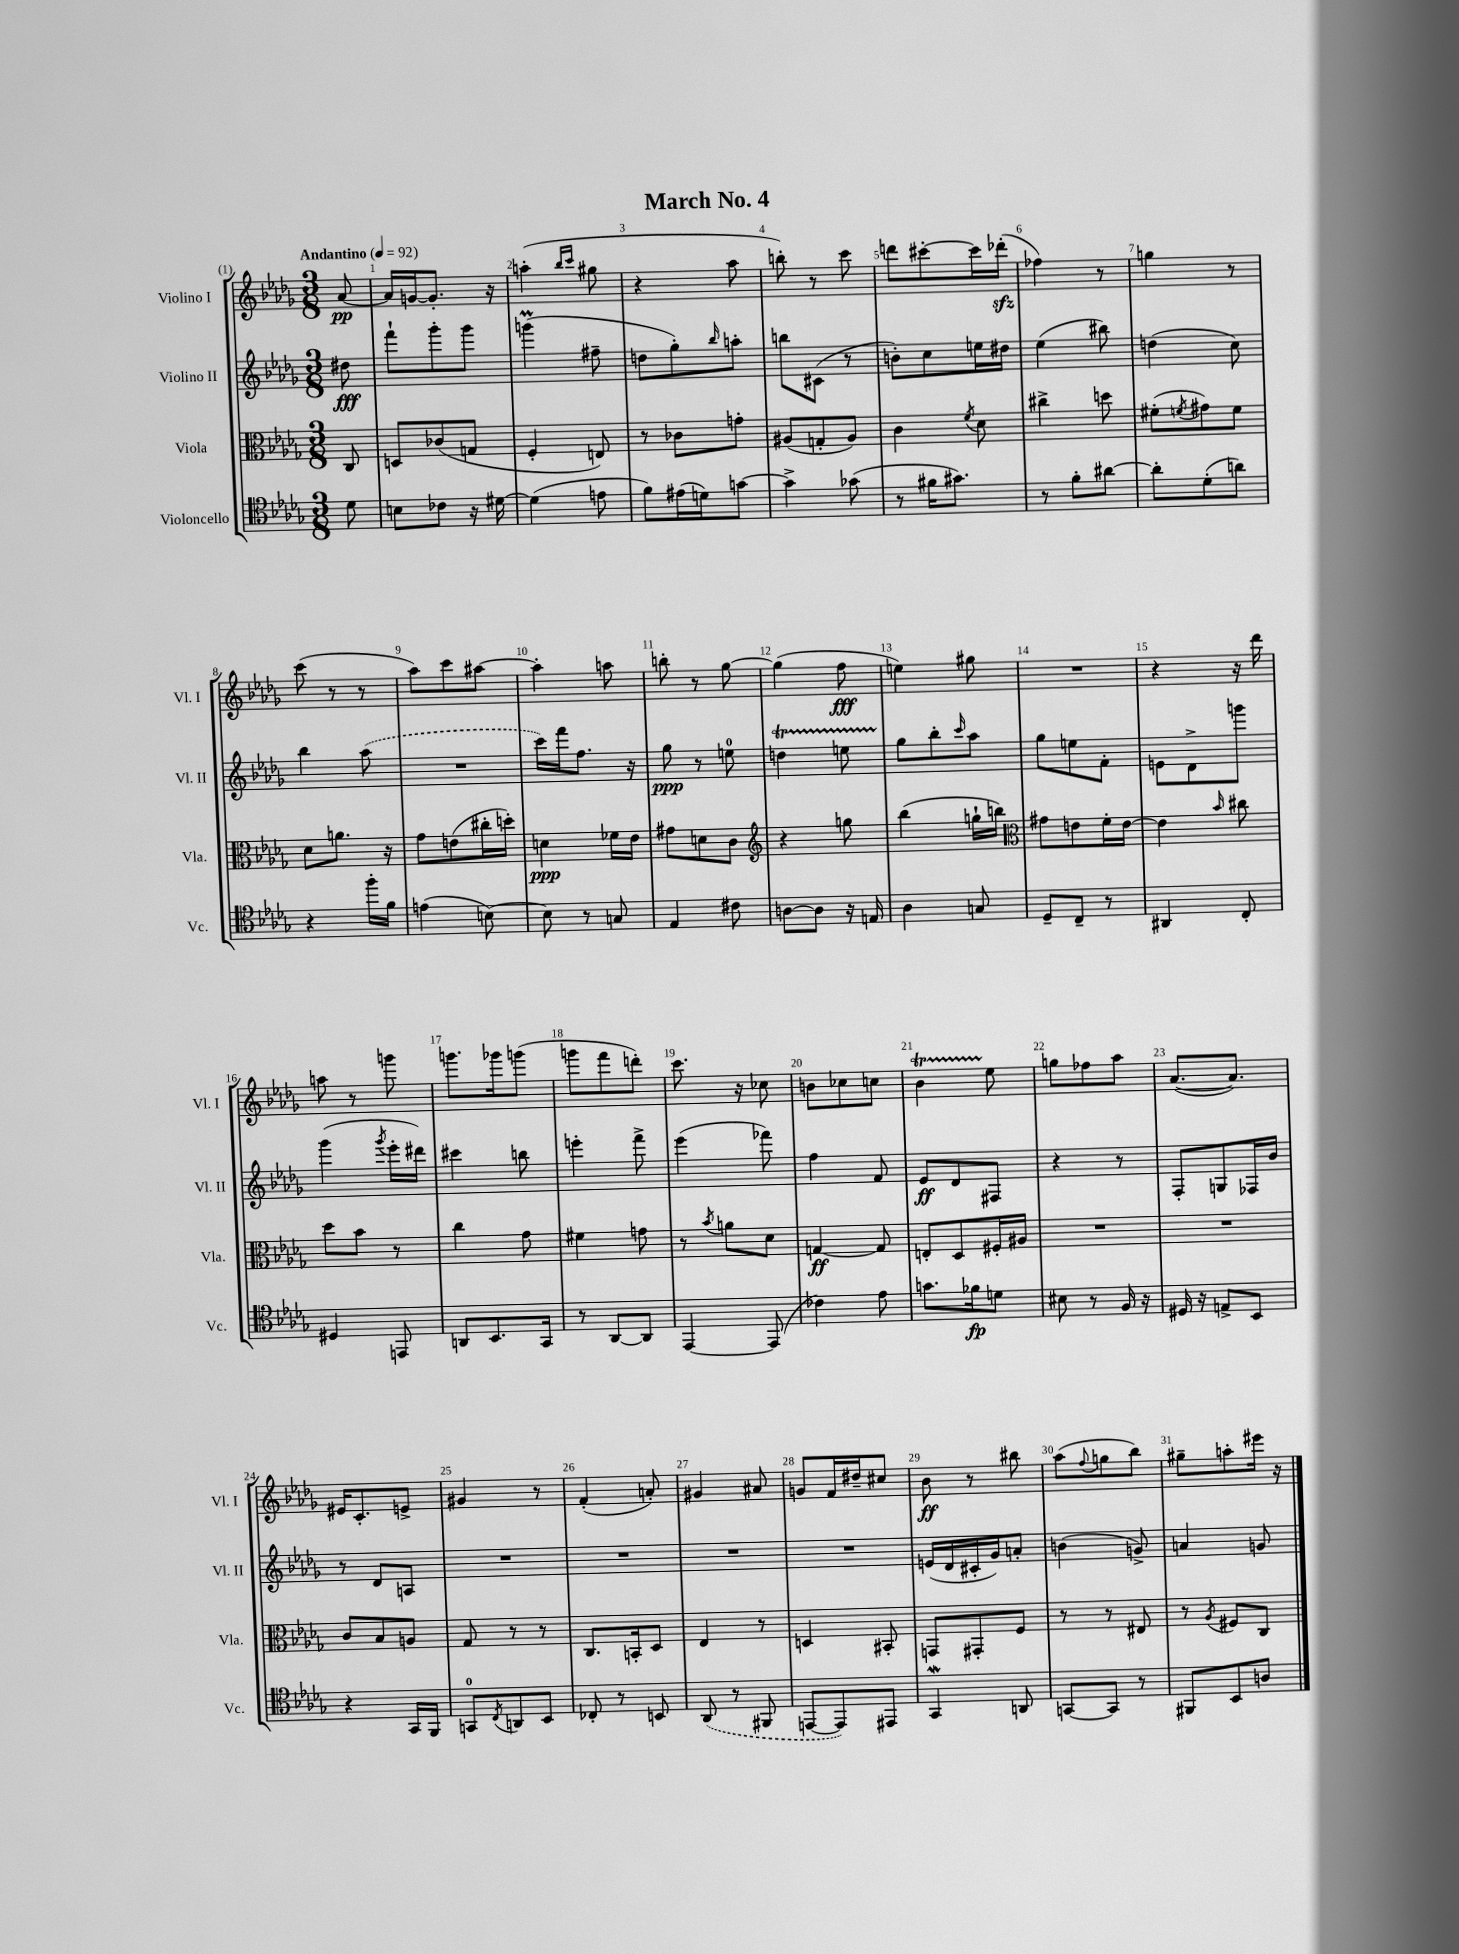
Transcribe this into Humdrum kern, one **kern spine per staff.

**kern	**dynam	**kern	**dynam	**kern	**dynam	**kern	**dynam
*part4	*part4	*part3	*part3	*part2	*part2	*part1	*part1
*staff4	*staff4	*staff3	*staff3	*staff2	*staff2	*staff1	*staff1
*I"Violoncello	*	*I"Viola	*	*I"Violino II	*	*I"Violino I	*
*I'Vc.	*	*I'Vla.	*	*I'Vl. II	*	*I'Vl. I	*
*clefC4	*	*clefC3	*	*clefG2	*	*clefG2	*
*k[b-e-a-d-g-]	*	*k[b-e-a-d-g-]	*	*k[b-e-a-d-g-]	*	*k[b-e-a-d-g-]	*
*M3/8	*	*M3/8	*	*M3/8	*	*M3/8	*
*MM92	*	*MM92	*	*MM92	*	*MM92	*
=	=	=	=	=	=	=	=
!	!	!	!	!	!	!LO:TX:a:B:t=Andantino	!
8d-\	.	8C/	.	8dd#X\	fff	[8a-/	pp
=1	=1	=1	=1	=1	=1	=1	=1
8Bn\L	.	8Dn/L	.	8fff`\L	.	16a-/LL]	.
.	.	.	.	.	.	[16gn/J	.
8c-X\J	.	(8c-X/	.	8ggg-'\	.	8.g'/J]	.
16r	.	8Gn/J	.	8ggg-\J	.	.	.
[16d#X\	.	.	.	.	.	16r	.
=2	=2	=2	=2	=2	=2	=2	=2
(4d#\]	.	4F'/	.	(4gggnm\	.	(4aan'\	.
.	.	.	.	.	.	16qqbb-/LL	.
.	.	.	.	.	.	16qqccc/JJ	.
8en\	.	8En/)	.	8ff#X~\	.	8gg#X\	.
=3	=3	=3	=3	=3	=3	=3	=3
8f\L)	.	8r	.	8ddn\L	.	4r	.
(16e#X\L	.	8c-X\L	.	8gg-'\)	.	.	.
16dn\J)	.	.	.	.	.	.	.
.	.	.	.	16qqbb-/	.	.	.
[8gn\J	.	8gn'\J	.	8aan'\J	.	8aa-\	.
=4	=4	=4	=4	=4	=4	=4	=4
4g^\]	.	(8A#X/L	.	8bbn\L	.	8bbn'\)	.
.	.	8Gn'/	.	(8c#X\J	.	8r	.
(8g-X\	.	8A#/J)	.	8r	.	8ccc\	.
=5	=5	=5	=5	=5	=5	=5	=5
8r	.	4c\	.	8bn'\L)	.	8dddn\L	.
16f#X\KL	.	.	.	8cc\	.	[8ccc#X'\	.
8.g#X\J)	.	.	.	.	.	.	.
.	.	8qf/	.	.	.	.	.
.	.	8d-\	.	16een\L	.	16ccc#\L]	.
.	.	.	.	16dd#X\JJ	.	(16ddd-Xzz'\JJ	.
=6	=6	=6	=6	=6	=6	=6	=6
8r	.	4cc#X^\	.	(4ee-\	.	4ff-X\)	.
8f'\L	.	.	.	.	.	.	.
[8a#X\J	.	8ddn\	.	8bb#X\)	.	8r	.
=7	=7	=7	=7	=7	=7	=7	=7
8a#'\L]	.	(8f#X'\L	.	(4ddn\	.	4ggn\	.
.	.	8qfn/	.	.	.	.	.
(8d-'\	.	8g#X\)	.	.	.	.	.
8an\J)	.	8f\J	.	8cc\)	.	8r	.
!!LO:LB:g=z
=8	=8	=8	=8	=8	=8	=8	=8
4r	.	8d-\L	.	4bb-\	.	(8ccc\	.
.	.	8.an\J	.	.	.	8r	.
16ff'\LL	.	.	.	(8aa-\	.	8r	.
16f\JJ	.	16r	.	.	.	.	.
=9	=9	=9	=9	=9	=9	=9	=9
(4en\	.	8g-\L	.	4.r	.	8aa-\L)	.
.	.	(8en\	.	.	.	8ccc\	.
[8Bn\)	.	16cc#X'\L	.	.	.	[8aa#X\J	.
.	.	16ddn'\JJ)	.	.	.	.	.
=10	=10	=10	=10	=10	=10	=10	=10
8B\]	.	4dn\	ppp	16ccc\LL)	.	4aa#'\]	.
.	.	.	.	16fff\J	.	.	.
8r	.	.	.	8.ff\J	.	.	.
8Gn/	.	16f-X\LL	.	.	.	8aan\	.
.	.	16e-\JJ	.	16r	.	.	.
=11	=11	=11	=11	=11	=11	=11	=11
4E-/	.	8g#X\L	.	8gg-\	ppp	8bbn'\	.
.	.	8dn\	.	8r	.	8r	.
8c#X\	.	8c\J	.	8een\	.	[8gg-\	.
=12	=12	=12	=12	=12	=12	=12	=12
*	*	*clefG2	*	*	*	*	*
[8An\L	.	4r	.	4ddnt\	.	(4gg-\]	.
8A\J]	.	.	.	.	.	.	.
16r	.	8ggn\	.	8eenTTT\	.	8ff\	fff
16En/	.	.	.	.	.	.	.
=13	=13	=13	=13	=13	=13	=13	=13
4A-\	.	(4bb-\	.	8gg-\L	.	4een\)	.
.	.	.	.	8bb-'\	.	.	.
.	.	.	.	16qqccc/	.	.	.
8Gn/	.	16ggn`\LL	.	8aa-\J	.	8gg#X\	.
.	.	16bbn\JJ)	.	.	.	.	.
=14	=14	=14	=14	=14	=14	=14	=14
*	*	*clefC3	*	*	*	*	*
8D-~/L	.	8g#X\L	.	8gg-\L	.	4.r	.
8C~/J	.	8en\	.	8een\	.	.	.
8r	.	16f'\L	.	8f'\J	.	.	.
.	.	[16e\JJ	.	.	.	.	.
=15	=15	=15	=15	=15	=15	=15	=15
4AA#X/	.	4e\]	.	8en\L	.	4r	.
.	.	.	.	8d-^\	.	.	.
.	.	16qqb-/	.	.	.	.	.
8C'/	.	8cc#X\	.	8gggn\J	.	16r	.
.	.	.	.	.	.	16ddd-\	.
!!LO:LB:g=z
=16	=16	=16	=16	=16	=16	=16	=16
4D#X/	.	8dd-\L	.	(4ggg-\	.	8aan\	.
.	.	8b-\J	.	.	.	8r	.
.	.	.	.	8qggg-/	.	.	.
8EEn/	.	8r	.	16eee-'\LL	.	8gggn\	.
.	.	.	.	16ddd#X\JJ)	.	.	.
=17	=17	=17	=17	=17	=17	=17	=17
8AAn/L	.	4cc\	.	4ccc#X\	.	8.gggn\L	.
8.BB-/	.	.	.	.	.	.	.
.	.	.	.	.	.	16ggg-X\k	.
.	.	8g-\	.	8bbn\	.	(8gggn\J	.
16GG-/Jk	.	.	.	.	.	.	.
=18	=18	=18	=18	=18	=18	=18	=18
8r	.	4f#X\	.	4eeen'\	.	8gggn\L	.
[8AA-/L	.	.	.	.	.	8fff\	.
8AA-/J]	.	8gn\	.	8fff^\	.	8dddn'\J)	.
=19	=19	=19	=19	=19	=19	=19	=19
[4EE-/	.	8r	.	(4eee-\	.	8.ccc\	.
.	.	8qb-/	.	.	.	.	.
.	.	8an\L	.	.	.	.	.
.	.	.	.	.	.	16r	.
(8EE-/]	.	8d-\J	.	8fff-X\)	.	8cc-X\	.
=20	=20	=20	=20	=20	=20	=20	=20
4c-X\)	.	[4Gn/	ff	4ff\	.	8bn\L	.
.	.	.	.	.	.	8cc-X\	.
8e-\	.	8G/]	.	8f/	.	8ccn\J	.
=21	=21	=21	=21	=21	=21	=21	=21
8.gn\L	.	8En'/L	.	8e-/L	ff	4b-T\	.
.	.	8D-/	.	8d-/	.	.	.
16f-X\k	fp	.	.	.	.	.	.
8dn\J	.	16F#X'/L	.	8F#X/J	.	8ee-\	.
.	.	16A#X/JJ	.	.	.	.	.
=22	=22	=22	=22	=22	=22	=22	=22
8B#X\	.	4.r	.	4r	.	8ggn\L	.
8r	.	.	.	.	.	8ff-X\	.
16F/	.	.	.	8r	.	8aa-\J	.
16r	.	.	.	.	.	.	.
=23	=23	=23	=23	=23	=23	=23	=23
16D#X/	.	4.r	.	8F'/L	.	([8.a-/L	.
16r	.	.	.	.	.	.	.
8En^/L	.	.	.	8Gn/	.	.	.
.	.	.	.	.	.	8.a-/J])	.
8BB-/J	.	.	.	16F-X/L	.	.	.
.	.	.	.	16b-/JJ	.	.	.
!!LO:LB:g=z
=24	=24	=24	=24	=24	=24	=24	=24
4r	.	8c/L	.	8r	.	16e#X/KL	.
.	.	.	.	.	.	8.c'/	.
.	.	8B-/	.	8d-/L	.	.	.
16GG-/LL	.	8An/J	.	8An/J	.	8en^/J	.
16FF/JJ	.	.	.	.	.	.	.
=25	=25	=25	=25	=25	=25	=25	=25
8GGn/L	.	8G-/	.	4.r	.	4g#X/	.
8qC/	.	.	.	.	.	.	.
8AAn/	.	8r	.	.	.	.	.
8BB-/J	.	8r	.	.	.	8r	.
=26	=26	=26	=26	=26	=26	=26	=26
8C-X'/	.	8.C/L	.	4.r	.	(4f'/	.
8r	.	.	.	.	.	.	.
.	.	16BBn'/k	.	.	.	.	.
8BBn/	.	8D-/J	.	.	.	8an'/)	.
=27	=27	=27	=27	=27	=27	=27	=27
(8AA-/	.	4E-/	.	4.r	.	4g#X/	.
8r	.	.	.	.	.	.	.
8FF#X/	.	8r	.	.	.	8a#X/	.
=28	=28	=28	=28	=28	=28	=28	=28
[8EEn/L	.	4Dn/	.	4.r	.	8gn/L	.
8EE/])	.	.	.	.	.	16f/L	.
.	.	.	.	.	.	16dd#X~/J	.
8EE#X/J	.	8BB#X'/	.	.	.	8cc#X/J	.
=29	=29	=29	=29	=29	=29	=29	=29
4GG-w/	.	8GGn/L	.	(16en/LL	.	8b-\	ff
.	.	.	.	16d-/	.	.	.
.	.	8GG#X'/	.	16c#X'/	.	8r	.
.	.	.	.	16g-/J)	.	.	.
8AAn/	.	8F/J	.	8an'/J	.	8bb#X\	.
=30	=30	=30	=30	=30	=30	=30	=30
[8GGn/L	.	8r	.	(4bn\	.	(8aa-\L	.
.	.	.	.	.	.	8qqff/	.
8GG/J]	.	8r	.	.	.	8ggn\	.
8r	.	8E#X/	.	8gn^/)	.	8bb-\J)	.
=31	=31	=31	=31	=31	=31	=31	=31
8FF#X/L	.	8r	.	4an/	.	8gg#X~\L	.
.	.	8qA-/	.	.	.	.	.
8BB-/	.	8F#X/L	.	.	.	8aan'\	.
8An/J	.	8C/J	.	8gn/	.	16eee#X\Jk	.
.	.	.	.	.	.	16r	.
==	==	==	==	==	==	==	==
*-	*-	*-	*-	*-	*-	*-	*-
